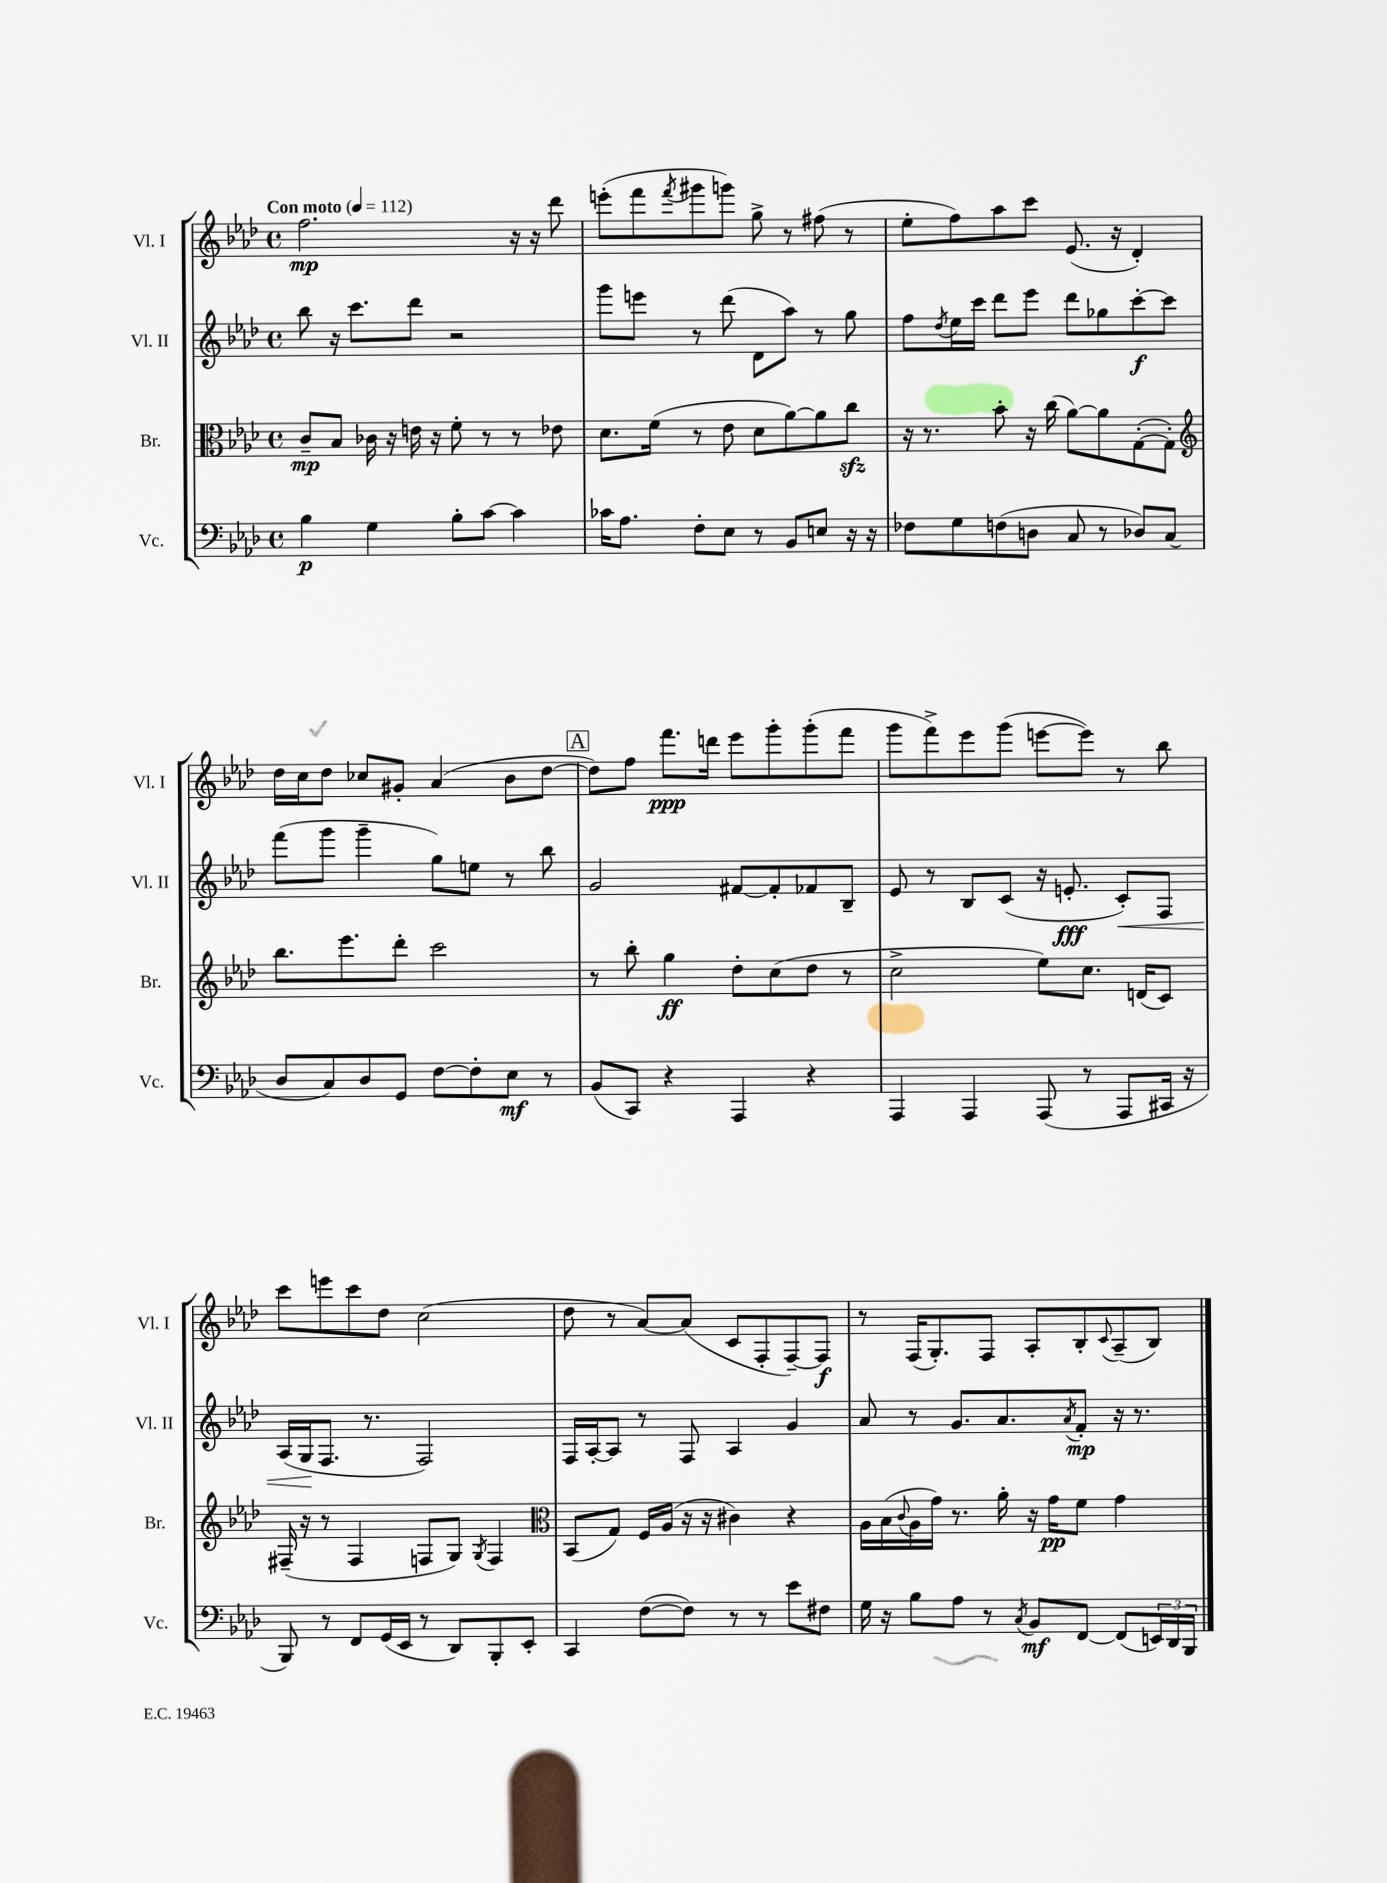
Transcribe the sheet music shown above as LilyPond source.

<<
\new StaffGroup <<
\new Staff = "s0" \with { instrumentName = "Vl. I" shortInstrumentName = "Vl. I" } {
    \clef treble \key aes \major \defaultTimeSignature \time 4/4 \tempo "Con moto" 4 = 112
    f''2.\mp r16 r16 des'''8 |
    e'''8-.( f'''8 \acciaccatura { f'''8 } gis'''8 g'''8) g''8-> r8 fis''8( r8 |
    ees''8-. f''8) aes''8 c'''8 ees'8.( r16 des'4-.) |
    des''16 c''16 des''8 ces''8 gis'8-. aes'4( bes'8 des''8~ |
    \mark \markup { \box "A" } des''8) f''8 f'''8.\ppp d'''16 ees'''8 g'''8-. g'''8-.( f'''8 |
    g'''8 f'''8->) ees'''8 g'''8( e'''8~ e'''8) r8 bes''8 |
    c'''8 e'''8 c'''8 des''8 c''2( |
    des''8 r8 aes'8~) aes'8( c'8 f8-. f8~--) f8\f |
    r8 f16( g8.-.) f8 aes8-. bes8-. \appoggiatura { c'8 } aes8--( bes8) \bar "|." |
}
\new Staff = "s1" \with { instrumentName = "Vl. II" shortInstrumentName = "Vl. II" } {
    \clef treble \key aes \major \defaultTimeSignature \time 4/4
    bes''8 r16 c'''8. des'''8 r2 |
    g'''8 e'''8 r8 des'''8( des'8 aes''8) r8 g''8 |
    f''8 \acciaccatura { des''8 } ees''16 c'''16 des'''8 ees'''8 des'''8 ges''8 c'''8~-.\f c'''8 |
    f'''8( g'''8 g'''4-- g''8) e''8 r8 bes''8 |
    \mark \markup { \box "A" } g'2 fis'8~ fis'8-. fes'8 bes8-- |
    ees'8 r8 bes8 c'8( r16 e'8.-.\fff c'8-.\<) f8 |
    aes16( g16\! f8. r8. f2) |
    f16 aes16~-. aes8 r8 f8 aes4 g'4 |
    aes'8 r8 g'8. aes'8. \acciaccatura { aes'8 } f'8-.\mp r16 r8. \bar "|." |
}
\new Staff = "s2" \with { instrumentName = "Br." shortInstrumentName = "Br." } {
    \clef alto \key aes \major \defaultTimeSignature \time 4/4
    c'8--\mp bes8 ces'16 r16 e'16 r16 f'8-. r8 r8 ees'8 |
    des'8. f'16( r8 ees'8 des'8 aes'8~) aes'8 c''8\sfz |
    r16 r8. bes'8-. r16 c''16( aes'8~) aes'8 g8~-.( g8-.) |
    \clef treble bes''8. ees'''8. des'''8-. c'''2 |
    \mark \markup { \box "A" } r8 bes''8-. g''4\ff des''8-. c''8( des''8 r8 |
    c''2-> ees''8) c''8. d'16( c'8) |
    fis16--( r16 r8 fis4 f8 g8) \acciaccatura { g8 } f4 |
    \clef alto bes,8( g8) f16 aes16( r16 r16 cis'4) r4 |
    aes16 bes16( \appoggiatura { c'8 } aes16 g'16) r8. aes'16-. r16 g'16\pp f'8 g'4 \bar "|." |
}
\new Staff = "s3" \with { instrumentName = "Vc." shortInstrumentName = "Vc." } {
    \clef bass \key aes \major \defaultTimeSignature \time 4/4
    bes4\p g4 bes8-. c'8~ c'4 |
    ces'16 aes8. f8-. ees8 r8 bes,8 e8 r16 r16 |
    fes8 g8 f8( d8 c8 r8 des8) c8( |
    des8 c8) des8 g,8 f8~ f8-. ees8\mf r8 |
    \mark \markup { \box "A" } bes,8( c,8) r4 aes,,4 r4 |
    aes,,4 aes,,4 aes,,8( r8 aes,,8 cis,16 r16 |
    bes,,8) r8 f,8 g,16( ees,16 r8 des,8) bes,,8-. ees,8-. |
    c,4 f8~( f8) r8 r8 ees'8 fis8 |
    g16 r16 bes8 aes8 r8 \acciaccatura { c8 } bes,8\mf f,8~ f,8( \tuplet 3/2 { e,16) des,16 bes,,16 } \bar "|." |
}
>>
>>
\layout { \context { \Score \remove "Bar_number_engraver" } }
